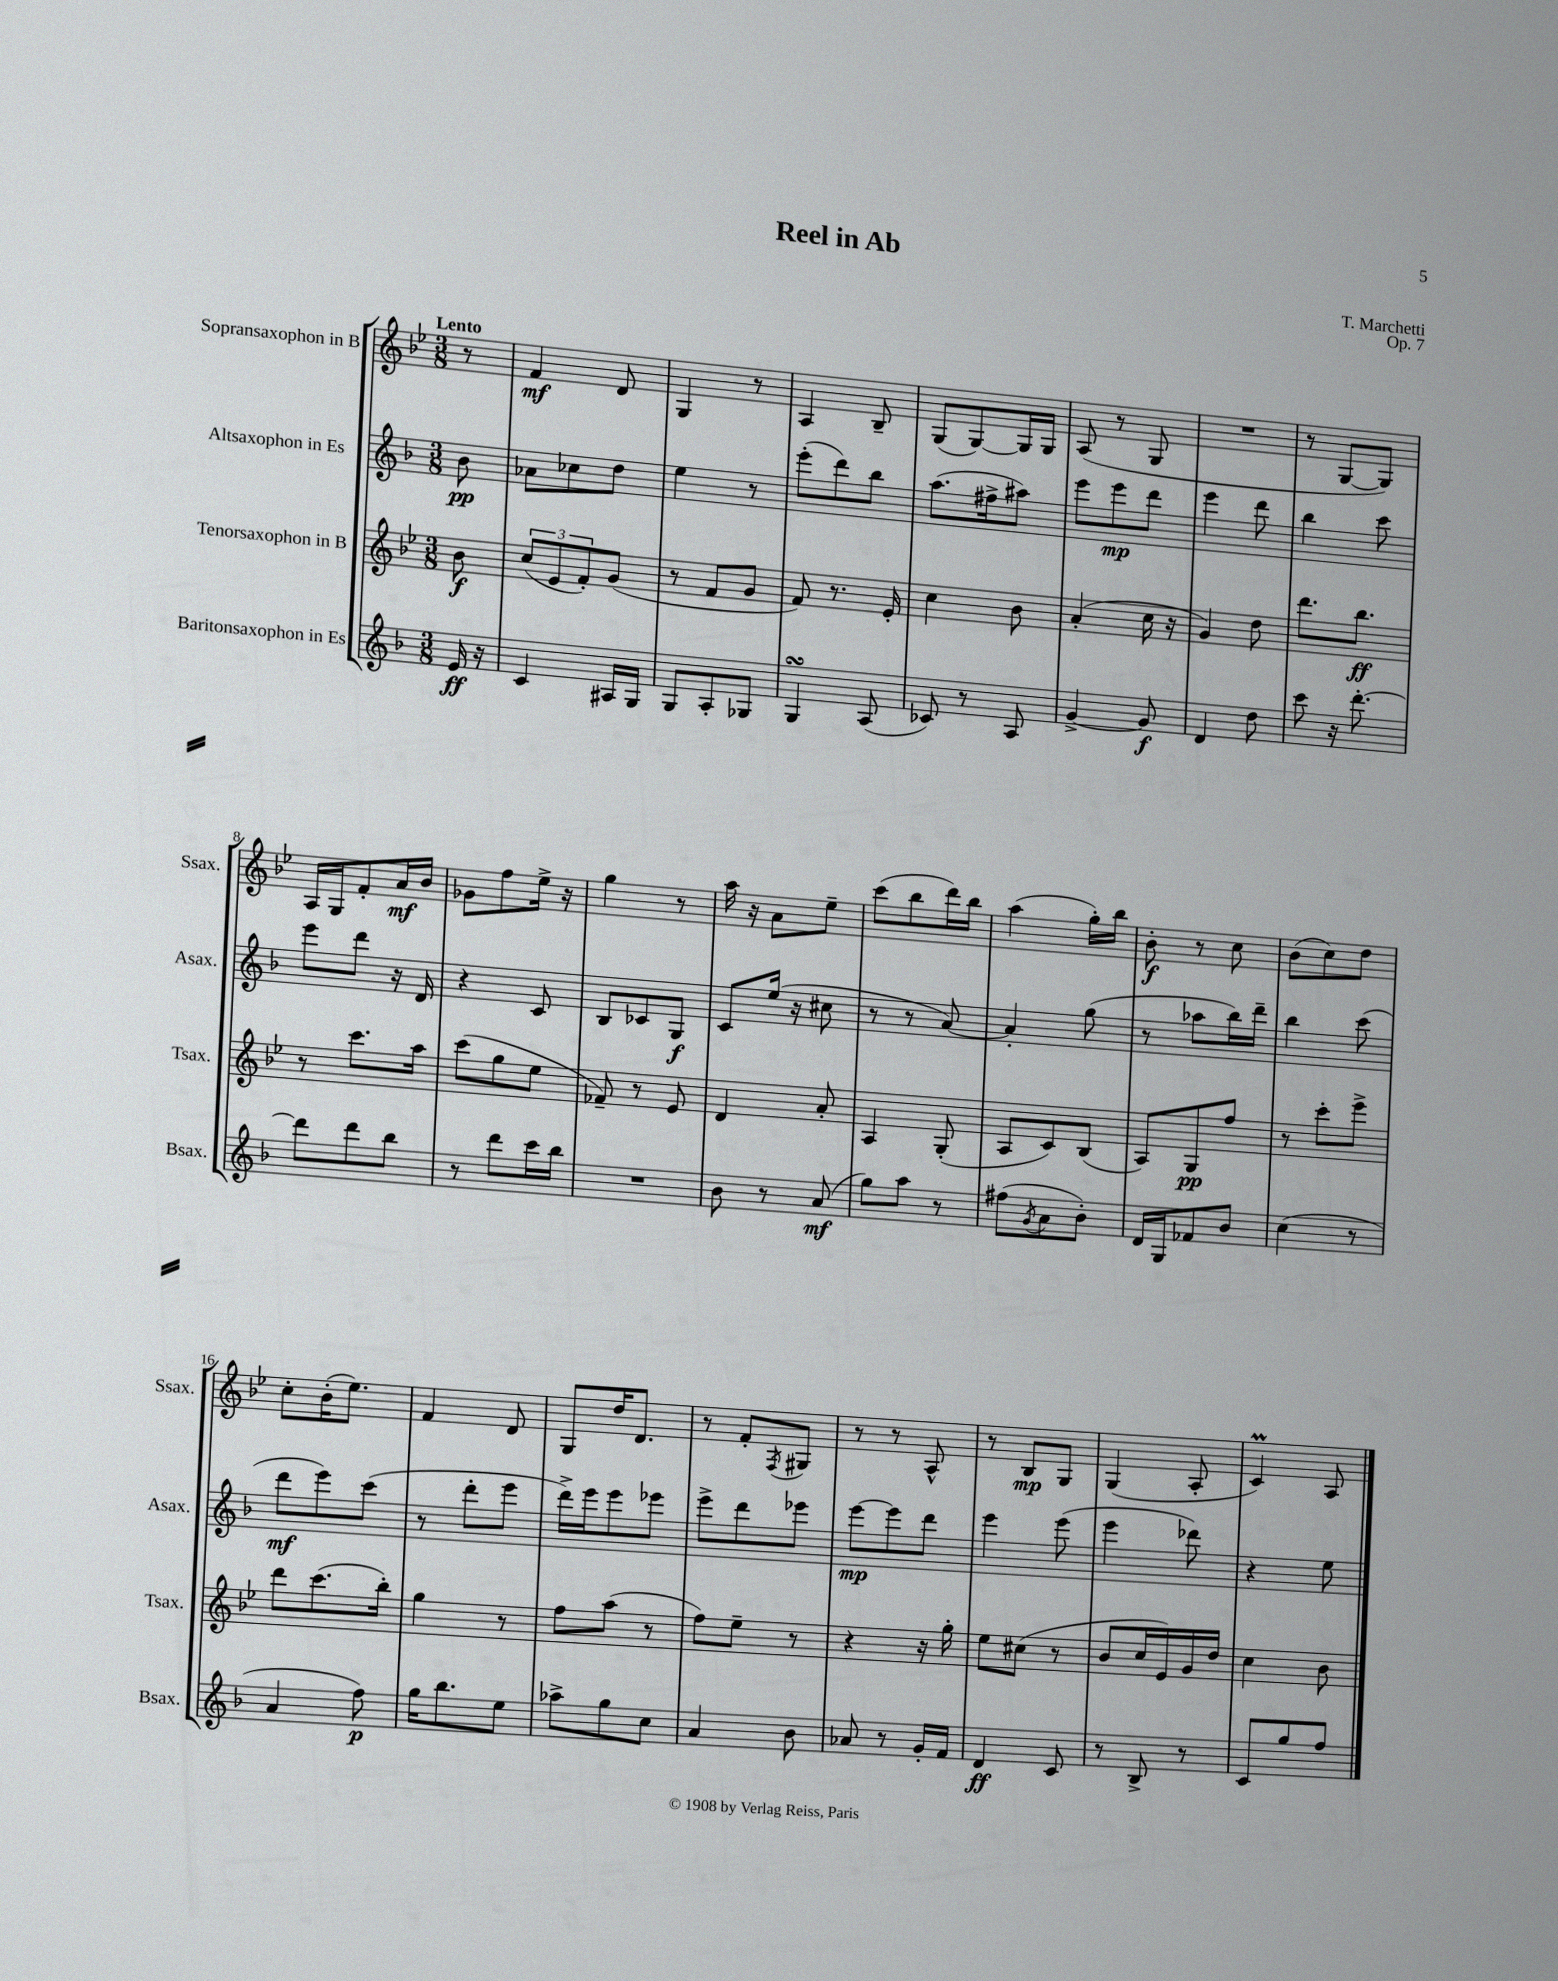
\header { title = "Reel in Ab" composer = "T. Marchetti" opus = "Op. 7" }
<<
\new StaffGroup <<
\new Staff = "s0" \with { instrumentName = "Sopransaxophon in B" shortInstrumentName = "Ssax." } {
    \clef treble \key bes \major \numericTimeSignature \time 3/8 \partial 8 \tempo "Lento"
    r8 |
    f'4\mf d'8 |
    g4 r8 |
    a4 bes8-- |
    g8( g8~) g16 g16 |
    a8( r8 g8 |
    R4. |
    r8 g8~ g8) |
    a16 g16 f'8-. a'16\mf bes'16 |
    ges'8 f''8 ees''16-> r16 |
    g''4 r8 |
    a''16 r16 a'8 ees''8-- |
    c'''8( bes''8 d'''16) bes''16 |
    a''4( g''16-.) bes''16 |
    bes'8-.\f r8 c''8 |
    bes'8( c''8) d''8 |
    c''8-. bes'16-.( ees''8.) |
    f'4 d'8 |
    g8 d''16 d'8. |
    r8 f'8-. \acciaccatura { f8 } gis8 |
    r8 r8 a8-^ |
    r8 bes8\mp g8 |
    g4( a8-. |
    c'4\prall) a8 \bar "|." |
}
\new Staff = "s1" \with { instrumentName = "Altsaxophon in Es" shortInstrumentName = "Asax." } {
    \clef treble \key f \major \numericTimeSignature \time 3/8 \partial 8
    bes'8\pp |
    aes'8 ces''8 d''8 |
    e''4 r8 |
    e'''8-.( d'''8) bes''8 |
    a''8.( fis''16-> ais''8) |
    e'''8 e'''8\mp d'''8 |
    e'''4 d'''8 |
    bes''4 c'''8 |
    e'''8 d'''8 r16 d'16 |
    r4 c'8 |
    bes8 ces'8 g8\f |
    c'8 e''16( r16 cis''8 |
    r8 r8 a'8~) |
    a'4-. g''8( |
    r8 aes''8 bes''16) d'''16-- |
    bes''4 c'''8( |
    d'''8\mf e'''8) c'''8( |
    r8 d'''8-. e'''8 |
    d'''16->) e'''16 e'''8 ees'''8 |
    e'''8-> d'''8 ees'''8 |
    e'''8~\mp e'''8 d'''8 |
    e'''4 e'''8( |
    e'''4 des'''8) |
    r4 e''8 \bar "|." |
}
\new Staff = "s2" \with { instrumentName = "Tenorsaxophon in B" shortInstrumentName = "Tsax." } {
    \clef treble \key bes \major \numericTimeSignature \time 3/8 \partial 8
    bes'8\f |
    \tuplet 3/2 { c''8( ees'8 f'8-.) } g'8( |
    r8 f'8 g'8 |
    f'8) r8. ees'16-. |
    c''4 bes'8 |
    a'4-.( c''16 r16 |
    g'4) d''8 |
    d'''8. bes''8.\ff |
    r8 c'''8. a''16 |
    c'''8( g''8 ees''8 |
    fes'8--) r8 ees'8 |
    d'4 a'8-. |
    a4 g8-.( |
    a8 c'8) bes8( |
    a8) g8\pp f''8 |
    r8 c'''8-. ees'''8-> |
    d'''8 c'''8.( bes''16-.) |
    g''4 r8 |
    f''8 a''8( r8 |
    f''8) ees''8-- r8 |
    r4 r16 g''16-. |
    ees''8 cis''8( r8 |
    bes'8 c''16 ees'16) g'16 d''16 |
    c''4 bes'8 \bar "|." |
}
\new Staff = "s3" \with { instrumentName = "Baritonsaxophon in Es" shortInstrumentName = "Bsax." } {
    \clef treble \key f \major \numericTimeSignature \time 3/8 \partial 8
    e'16\ff r16 |
    c'4 ais16 g16 |
    g8 a8-. ges8 |
    g4\turn a8( |
    ces'8) r8 a8 |
    g'4~-> g'8\f |
    d'4 d''8 |
    c'''8 r16 d'''8.~-. |
    d'''8 d'''8 bes''8 |
    r8 d'''8 c'''16 bes''16 |
    R4. |
    bes'8 r8 a'8\mf( |
    g''8) a''8 r8 |
    fis''8( \acciaccatura { g'8 } a'8 bes'8-.) |
    d'16 g16 fes'8 bes'8 |
    c''4( r8 |
    a'4 f''8\p) |
    g''16 bes''8. e''8 |
    aes''8-> g''8 c''8 |
    a'4 bes'8 |
    aes'8 r8 g'16-. f'16 |
    d'4\ff c'8 |
    r8 bes8-> r8 |
    c'8 g''8 f''8 \bar "|." |
}
>>
>>
